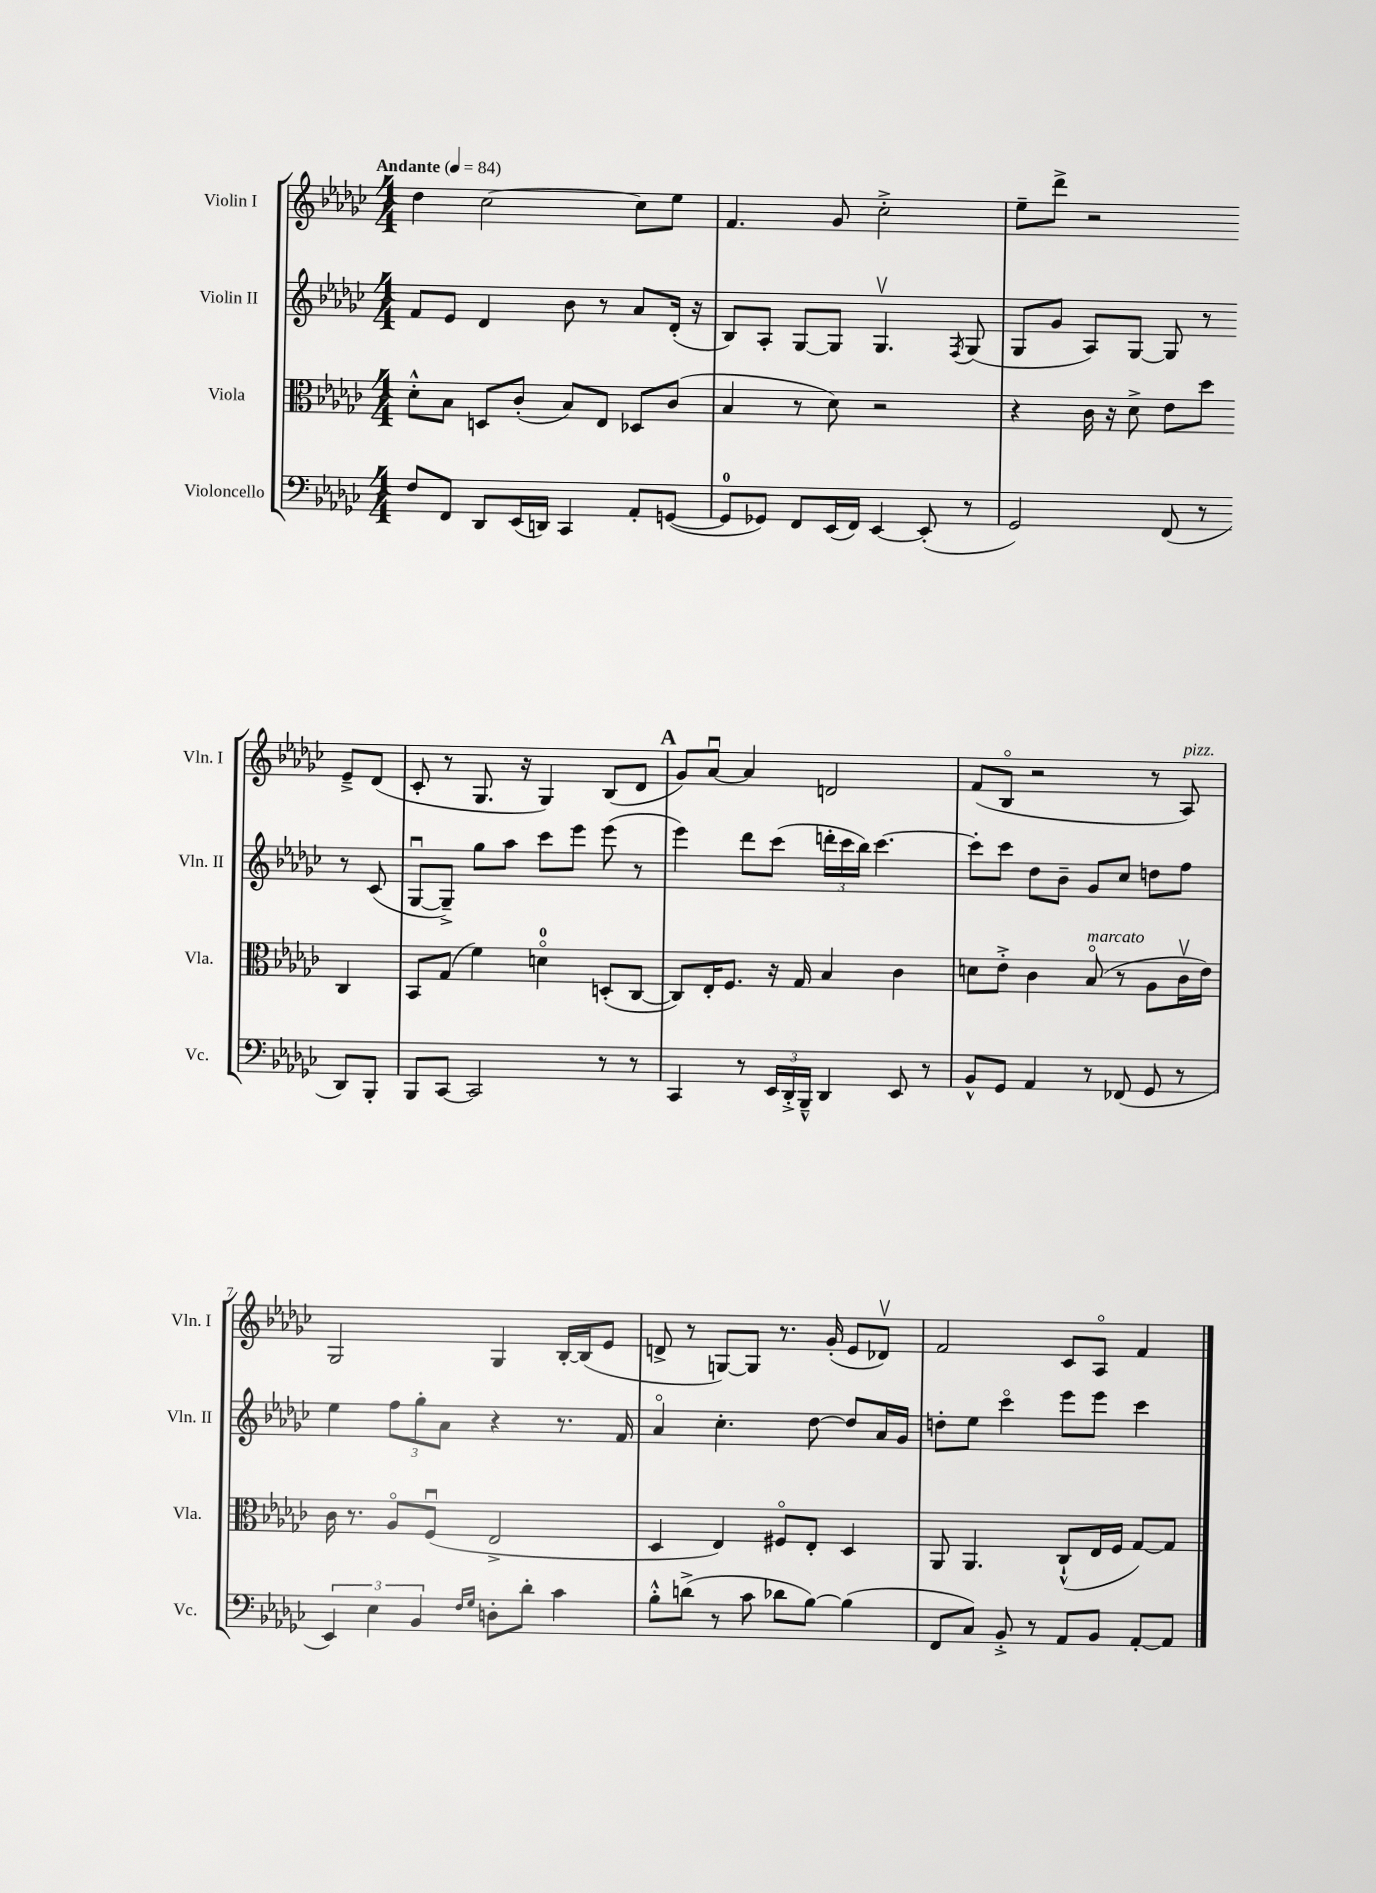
<<
\new StaffGroup <<
\new Staff = "s0" \with { instrumentName = "Violin I" shortInstrumentName = "Vln. I" } {
    \clef treble \key ges \major \numericTimeSignature \time 4/4 \tempo "Andante" 4 = 84
    \autoBeamOff des''4 ces''2~ ces''8[ ees''8] |
    f'4. ges'8 ces''2-.-> |
    ees''8[-- des'''8]-> r2 ees'8[---> des'8]( |
    ces'8-. r8 ges8. r16 ges4) bes8[( des'8] |
    \mark \markup { \bold "A" } ges'8[) aes'8]~\downbow aes'4 d'2 |
    f'8[( bes8]\flageolet r2 r8 aes8^\markup { \italic "pizz." }) |
    ges2 ges4 bes16[~-. bes16( ees'8] |
    d'8-> r8 g8[~) g8] r8. ges'16-.( ees'8[ des'8]\upbow) |
    f'2 ces'8[ aes8]\flageolet f'4 \bar "|." |
}
\new Staff = "s1" \with { instrumentName = "Violin II" shortInstrumentName = "Vln. II" } {
    \clef treble \key ges \major \numericTimeSignature \time 4/4
    \autoBeamOff f'8[ ees'8] des'4 bes'8 r8 aes'8[ des'16]-.( r16 |
    bes8[) aes8]-. ges8[~ ges8] ges4.\upbow \acciaccatura { f8 } ges8( |
    ges8[ ges'8] aes8[) ges8]~ ges8 r8 r8 ces'8( |
    ges8[~\downbow ges8]--->) ges''8[ aes''8] ces'''8[ ees'''8] ees'''8( r8 |
    \mark \markup { \bold "A" } ees'''4) des'''8[ ces'''8]( \tuplet 3/2 { d'''16[-. ces'''16 bes''16]) } ces'''4.~ |
    ces'''8[-. ces'''8] des''8[ bes'8]-- ges'8[ ces''8] d''8[ f''8] |
    ees''4 \tuplet 3/2 { f''8[ ges''8-. aes'8] } r4 r8. f'16 |
    aes'4\flageolet ces''4.-. des''8~ des''8[ aes'16 ges'16] |
    d''8[-. ees''8] ces'''4\flageolet ees'''8[ ees'''8] ces'''4 \bar "|." |
}
\new Staff = "s2" \with { instrumentName = "Viola" shortInstrumentName = "Vla." } {
    \clef alto \key ges \major \numericTimeSignature \time 4/4
    \autoBeamOff des'8[-.-^ bes8] d8[ ces'8]-.( bes8[) ees8] des8[ ces'8]( |
    bes4 r8 des'8) r2 |
    r4 ces'16 r16 des'8-> ees'8[ des''8] ces4 |
    bes,8[ ges8]( f'4) d'4-0\flageolet d8[-.( ces8]~ |
    \mark \markup { \bold "A" } ces8[) ees16-. f8.] r16 ges16 bes4 ces'4 |
    d'8[ ees'8]-.-> ces'4 bes8\flageolet^\markup { \italic "marcato" }( r8 aes8[ ces'16\upbow ees'16]) |
    ces'16 r8. aes8[\flageolet f8]\downbow( ees2-> |
    des4 ees4) fis8[\flageolet ees8]-. des4 |
    aes,8 aes,4. ces8[-!-^( ees16 f16] ges8[~) ges8] \bar "|." |
}
\new Staff = "s3" \with { instrumentName = "Violoncello" shortInstrumentName = "Vc." } {
    \clef bass \key ges \major \numericTimeSignature \time 4/4
    \autoBeamOff f8[ f,8] des,8[ ees,16( d,16]) ces,4 aes,8[-. g,8]~( |
    g,8[-0 ges,8]) f,8[ ees,16( f,16]) ees,4~ ees,8-.( r8 |
    ges,2) f,8( r8 des,8[) bes,,8]-. |
    bes,,8[ ces,8]~ ces,2 r8 r8 |
    \mark \markup { \bold "A" } ces,4 r8 \tuplet 3/2 { ees,16[ des,16-.-> bes,,16]---^ } des,4 ees,8 r8 |
    bes,8[-^ ges,8] aes,4 r8 fes,8( ges,8 r8 |
    \tuplet 3/2 { ees,4) ees4 bes,4 } \grace { f16[ ges16] } d8[-. des'8]-. ces'4 |
    bes8[-.-^ d'8]->( r8 ces'8 des'8[ bes8]~) bes4( |
    f,8[ ces8]) bes,8-.-> r8 aes,8[ bes,8] aes,8[~-. aes,8] \bar "|." |
}
>>
>>
